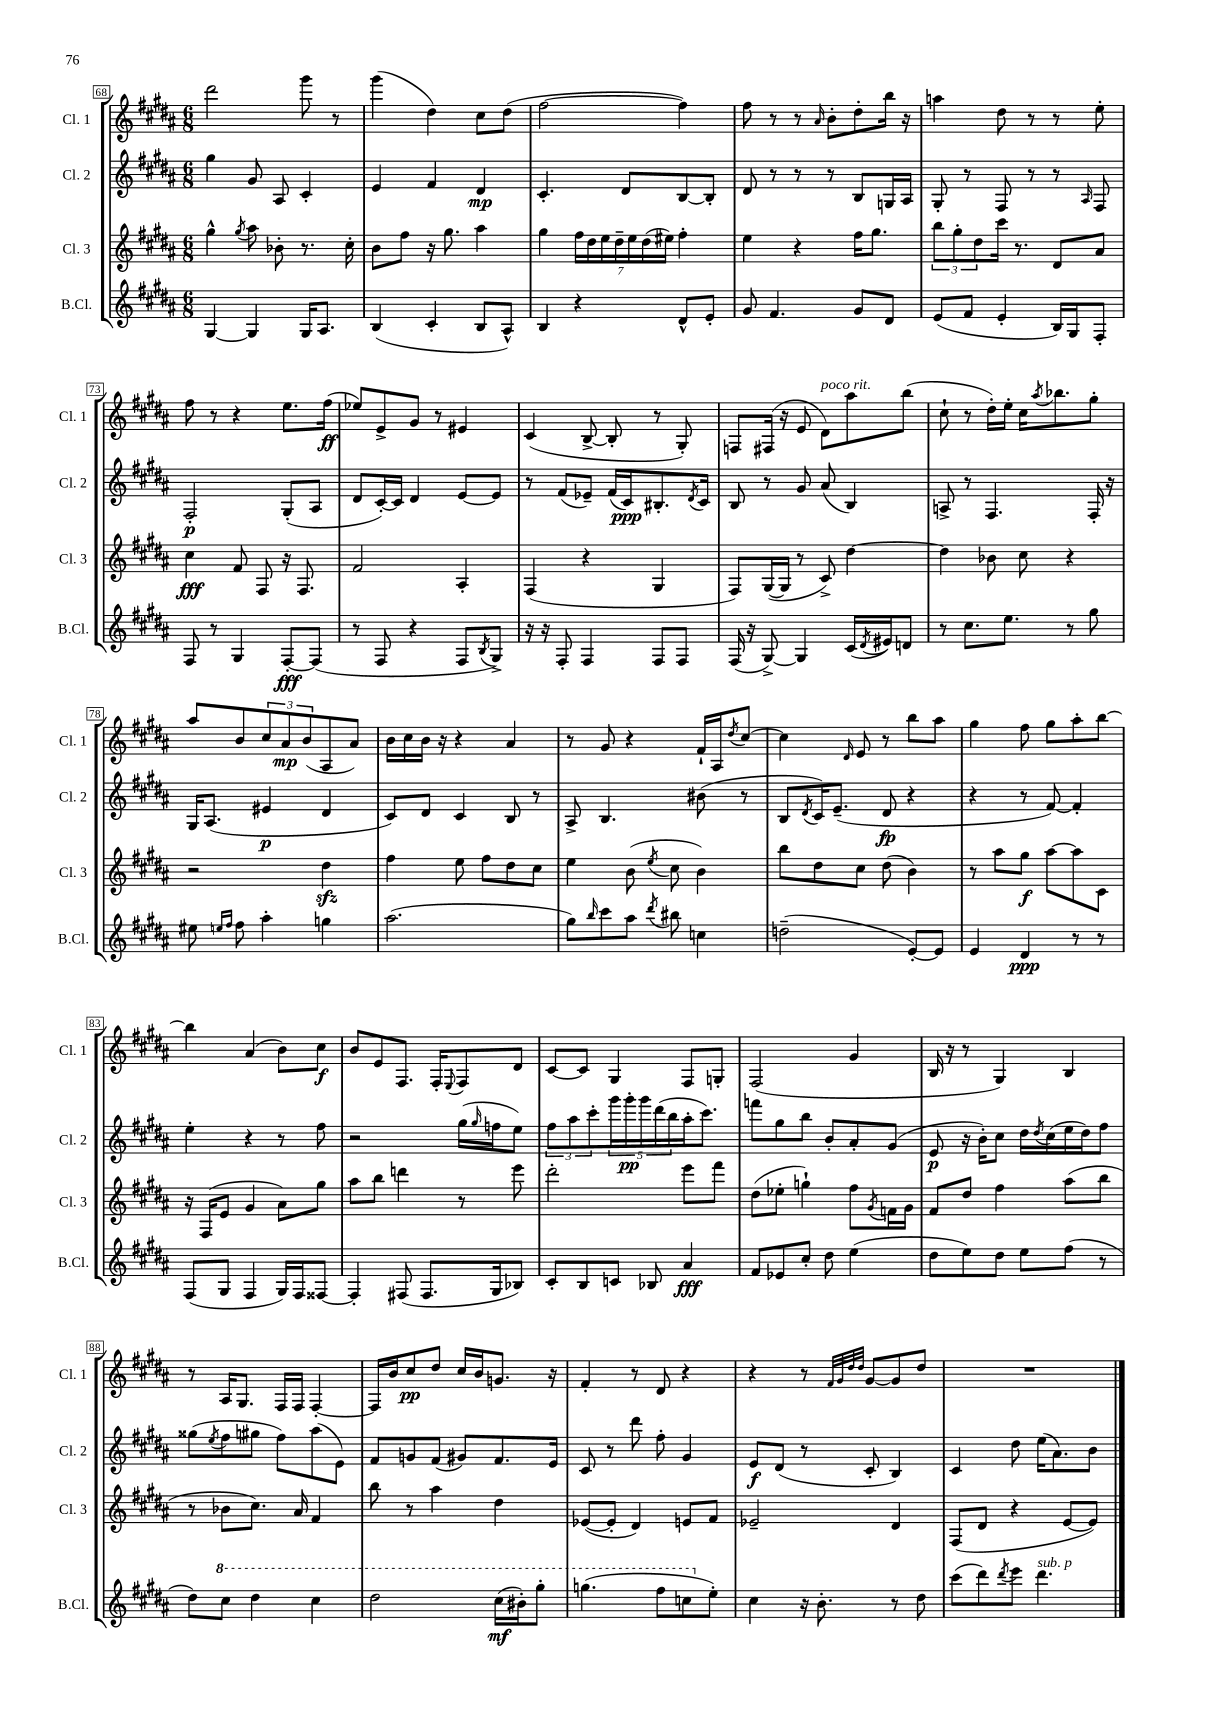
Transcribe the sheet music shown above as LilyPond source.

<<
\new StaffGroup <<
\new Staff = "s0" \with { instrumentName = "Cl. 1" shortInstrumentName = "Cl. 1" } {
    \clef treble \key b \major \numericTimeSignature \time 6/8
    dis'''2 gis'''8 r8 |
    gis'''4( dis''4) cis''8 dis''8( |
    fis''2~ fis''4) |
    fis''8 r8 r8 \grace { ais'16 } b'8-. dis''8-. b''16 r16 |
    a''4 dis''8 r8 r8 e''8-. |
    fis''8 r8 r4 e''8. fis''16\ff( |
    ees''8) e'8-> gis'8 r8 eis'4 |
    cis'4( b8~-> b8-. r8 gis8-.) |
    f8 fis16( r16 e'8 dis'8^\markup { \italic "poco rit." }) ais''8 b''8( |
    cis''8-! r8 dis''16-.) e''16-. cis''16 \acciaccatura { ais''8 } bes''8. gis''8-. |
    ais''8 b'8 \tuplet 3/2 { cis''8 ais'8\mp b'8( } ais8 ais'8) |
    b'16 cis''16 b'16 r16 r4 ais'4 |
    r8 gis'8 r4 fis'16-! ais16 \acciaccatura { dis''8 } cis''8~ |
    cis''4 \grace { dis'16 } e'8 r8 b''8 ais''8 |
    gis''4 fis''8 gis''8 ais''8-. b''8~ |
    b''4 ais'4( b'8) cis''8\f |
    b'8 e'8 fis8. fis16-. \appoggiatura { e8 } fis8 dis'8 |
    cis'8~ cis'8 gis4 fis8 g8-. |
    fis2( gis'4 |
    b16 r16 r8 gis4) b4 |
    r8 ais16 gis8. fis16 fis16 fis4~-. |
    fis16 b'16 cis''8\pp dis''8 cis''16 b'16 g'8. r16 |
    fis'4-. r8 dis'8 r4 |
    r4 r8 \grace { fis'32 gis'32 dis''32 dis''32 } gis'8~ gis'8 dis''8 |
    R2. \bar "|." |
}
\new Staff = "s1" \with { instrumentName = "Cl. 2" shortInstrumentName = "Cl. 2" } {
    \clef treble \key b \major \numericTimeSignature \time 6/8
    gis''4 gis'8 ais8 cis'4-. |
    e'4 fis'4 dis'4\mp |
    cis'4.-. dis'8 b8~ b8-. |
    dis'8 r8 r8 r8 b8 g16 ais16 |
    gis8-. r8 fis8 r8 r8 \grace { ais16 } fis8 |
    fis2-.\p gis8-.( ais8 |
    dis'8 cis'16~-.) cis'16 dis'4 e'8~ e'8 |
    r8 fis'8( ees'8--) fis'16( cis'16\ppp) bis8.-. \acciaccatura { dis'8 } cis'16 |
    b8 r8 gis'8 ais'8( b4) |
    a8-> r8 fis4. fis16-. r16 |
    gis16 ais8.( eis'4\p dis'4 |
    cis'8) dis'8 cis'4 b8 r8 |
    ais8-> b4. bis'8( r8 |
    b8 \acciaccatura { dis'8 } cis'16) e'8.--( dis'8\fp r4 |
    r4 r8 fis'8~) fis'4-. |
    e''4-. r4 r8 fis''8 |
    r2 gis''16( \grace { gis''16 } f''16 e''8) |
    \tuplet 3/2 { fis''8 ais''8 cis'''8-. } \tuplet 5/4 { gis'''16 gis'''16-.\pp gis'''16 dis'''16( b''16 } ais''16-. cis'''8.) |
    f'''8 gis''8 b''8 b'8-. ais'8-. gis'8( |
    e'8\p r16 b'16-.) cis''8 dis''16 \acciaccatura { dis''8 } cis''16( e''16 dis''16) fis''8 |
    gisis''8( \acciaccatura { e''8 } fis''8 gis''8 fis''8) ais''8( e'8) |
    fis'8 g'8 fis'8( gis'8) fis'8. e'16 |
    cis'8 r8 dis'''8 fis''8-. gis'4 |
    e'8\f dis'8( r8 cis'8-. b4) |
    cis'4 dis''8 e''16( ais'8.) b'8 \bar "|." |
}
\new Staff = "s2" \with { instrumentName = "Cl. 3" shortInstrumentName = "Cl. 3" } {
    \clef treble \key b \major \numericTimeSignature \time 6/8
    gis''4-^ \acciaccatura { gis''8 } ais''8 bes'8-. r8. cis''16-. |
    b'8 fis''8 r16 gis''8. ais''4 |
    gis''4 \tuplet 7/4 { fis''16 dis''16 e''16 dis''16-- e''16 dis''16( eis''16) } fis''4-. |
    e''4 r4 fis''16 gis''8. |
    \tuplet 3/2 { b''8 gis''8-. dis''8 } cis'''16 r8. dis'8 ais'8 |
    cis''4\fff fis'8 fis8 r16 fis8. |
    fis'2 ais4-. |
    fis4( r4 gis4 |
    fis8) gis16~( gis16 r8 cis'8->) dis''4~ |
    dis''4 bes'8 cis''8 r4 |
    r2 dis''4\sfz |
    fis''4 e''8 fis''8 dis''8 cis''8 |
    e''4 b'8( \acciaccatura { e''8 } cis''8 b'4) |
    b''8 dis''8 cis''8 dis''8( b'4) |
    r8 ais''8 gis''8\f ais''8~ ais''8 cis'8 |
    r16 fis16( e'8 gis'4 ais'8) gis''8 |
    ais''8 b''8 d'''4 r8 e'''8 |
    dis'''2-. e'''8 fis'''8 |
    dis''8( ees''8-. g''4-!) fis''8 \acciaccatura { gis'8 } f'16 gis'16 |
    fis'8 dis''8 fis''4 ais''8( b''8 |
    r8 bes'8 cis''8.) ais'16 fis'4 |
    b''8 r8 ais''4 dis''4 |
    ees'8~( ees'8-. dis'4) e'8 fis'8 |
    ees'2-- dis'4 |
    fis8( dis'8 r4 e'8~ e'8) \bar "|." |
}
\new Staff = "s3" \with { instrumentName = "B.Cl." shortInstrumentName = "B.Cl." } {
    \clef treble \key b \major \numericTimeSignature \time 6/8
    gis4~ gis4 gis16 ais8. |
    b4( cis'4-. b8 ais8-^) |
    b4 r4 dis'8-^ e'8-. |
    gis'8 fis'4. gis'8 dis'8 |
    e'8( fis'8 e'4-. b16) gis16 fis8-. |
    fis8 r8 gis4 fis8~-.\fff fis8( |
    r8 fis8 r4 fis8 \acciaccatura { b8 } gis8->) |
    r16 r16 fis8-. fis4 fis8 fis8 |
    fis16( r16 gis8~->) gis4 cis'16( \acciaccatura { dis'8 } eis'16) d'8 |
    r8 cis''8. e''8. r8 gis''8 |
    eis''8 \grace { e''16 fis''16 } fis''8 ais''4-. g''4 |
    ais''2.( |
    gis''8) \grace { b''16 } cis'''8 ais''8 \acciaccatura { dis'''8 } bis''8 c''4 |
    d''2--( e'8~-.) e'8 |
    e'4 dis'4\ppp r8 r8 |
    fis8( gis8 fis4 gis16) fis16 fisis8~ |
    fisis4-. fis8( fis8. gis16 bes8) |
    cis'8-. b8 c'8 bes8 ais'4\fff |
    fis'8 ees'8 cis''8-. dis''8 e''4( |
    dis''8 e''8) dis''8 e''8 fis''8( r8 |
    dis''8) \ottava #1 cis'''8 dis'''4 cis'''4 |
    dis'''2 cis'''16\mf( bis''16-.) gis'''8-. |
    g'''4.( fis'''8 c'''8 \ottava #0 e''8-.) |
    cis''4 r16 b'8.-. r8 dis''8 |
    cis'''8( dis'''8) \acciaccatura { dis'''8 } e'''8 dis'''4.^\markup { \italic "sub. p" } \bar "|." |
}
>>
>>
\layout { \context { \Score currentBarNumber = #68 \override BarNumber.stencil = #(make-stencil-boxer 0.1 0.3 ly:text-interface::print) } }
